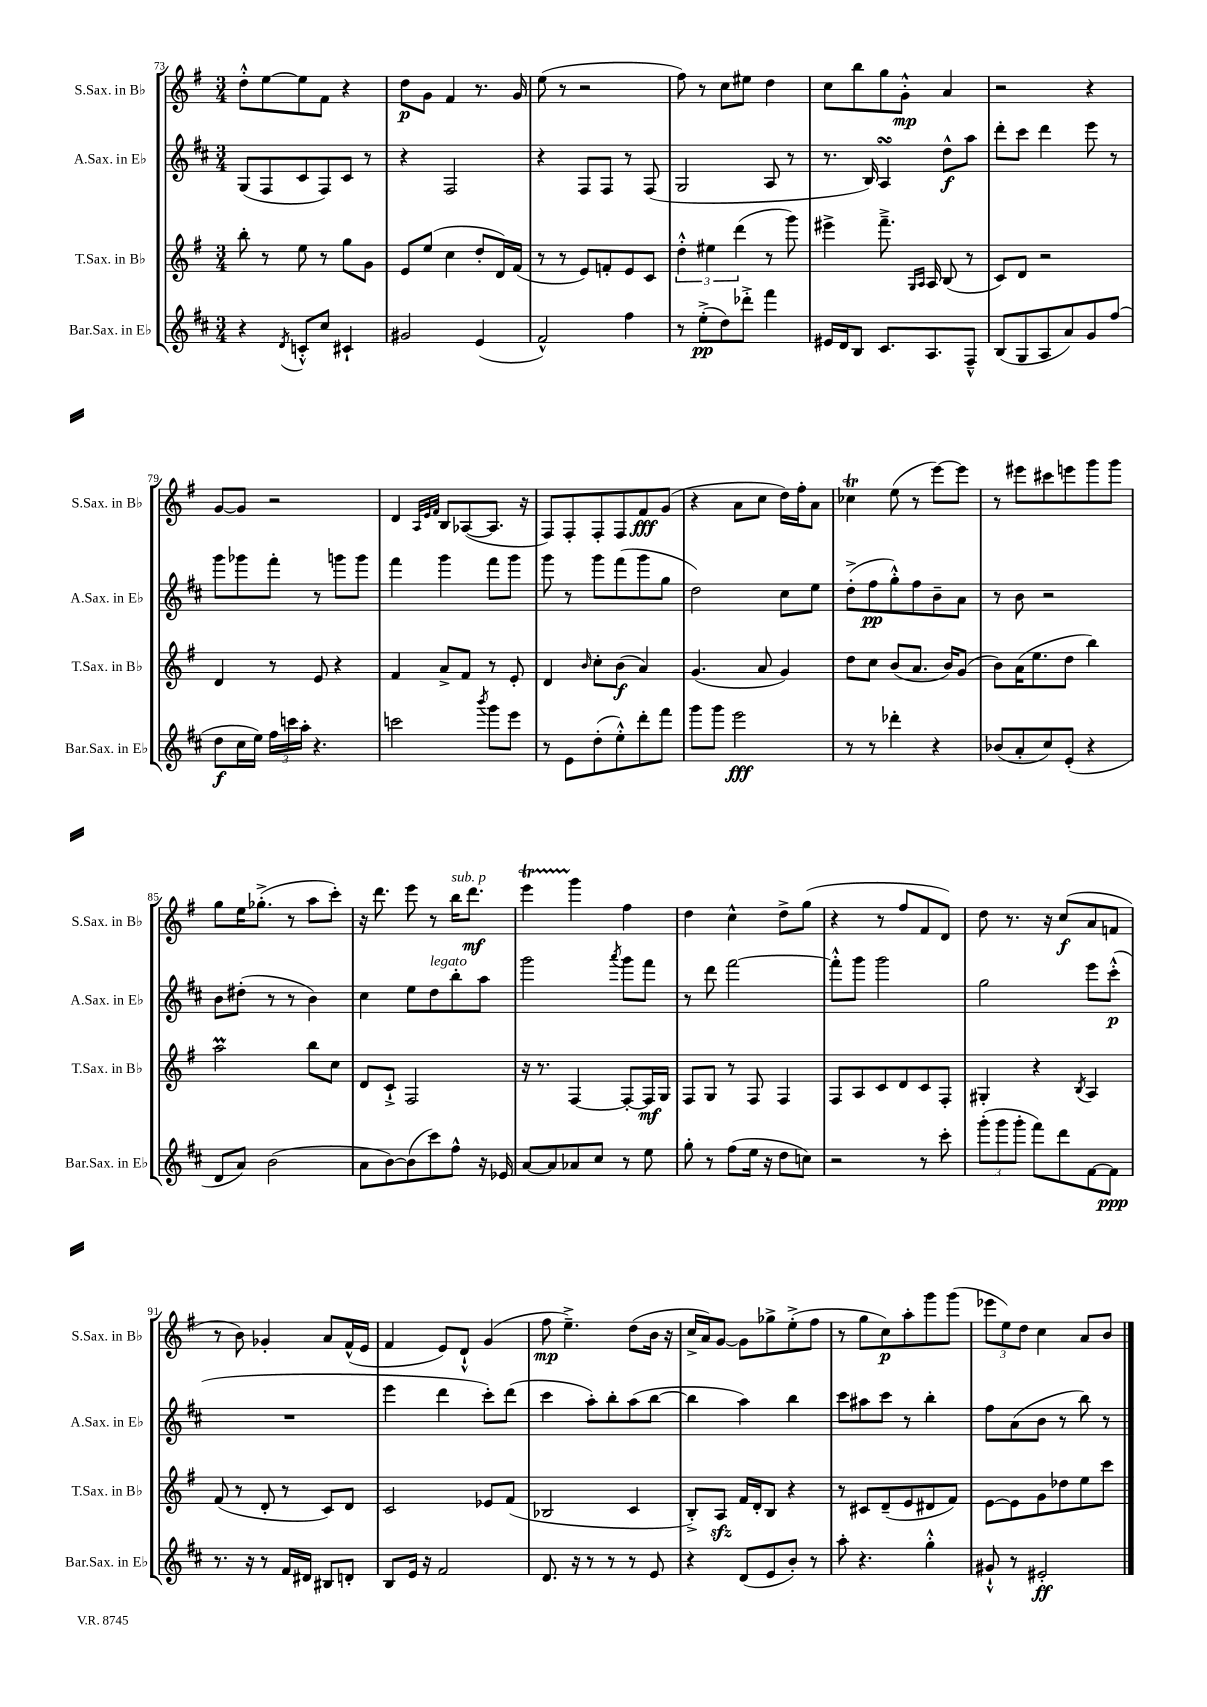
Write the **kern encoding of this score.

**kern	**kern	**kern	**kern
*staff4	*staff3	*staff2	*staff1
*clefG2	*clefG2	*clefG2	*clefG2
*k[f#c#]	*k[f#]	*k[f#c#]	*k[f#]
*M3/4	*M3/4	*M3/4	*M3/4
4r	8bb'	(8G	8dd'^^
.	8r	8F#	[8ee
8qd	.	.	.
8c'^^	8ee	8c#	8ee]
8cc#	8r	8F#)	8f#
4c#`	8gg	8c#	4r
.	8g	8r	.
=	=	=	=
2g#	8e	4r	8dd
.	(8ee	.	8g
.	4cc	2F#	4f#
(4e	8dd'	.	8.r
.	16d)	.	.
.	(16f#	.	16g
=	=	=	=
2f#^^)	8r	4r	(8ee
.	8r	.	8r
.	8e)	8F#	2r
.	8f'	8F#	.
4ff#	8e	8r	.
.	8c	(8F#	.
=	=	=	=
8r	6dd'^^	2G	8ff#)
(8ee'^	.	.	8r
.	6ee#	.	.
8dd)	.	.	8cc
.	(6ddd	.	.
8ddd-'^	.	.	8ee#
4fff#	8r	8A	4dd
.	8ggg)	8r	.
=	=	=	=
16e#	4eee#^	8.r	8cc
16d	.	.	.
8B	.	.	8bb
.	.	16B)	.
8.c#	8.fff#~^	4A	8gg
.	.	.	8g'^^
.	16qqG	.	.
.	16qqA	.	.
8.A	16A	.	.
.	(8B	8dd^^	4a
8F#~^^	8r	8aa	.
=	=	=	=
(8B	8c)	8ddd'	2r
8G	8d	8ccc#	.
8A	2r	4ddd	.
8a)	.	.	.
8g	.	8eee	4r
(8ff#	.	8r	.
=	=	=	=
8dd	4d	8ggg	[8g
16cc#	.	8ggg-	8g]
16ee)	.	.	.
24ff#	8r	8fff#'	2r
24ccc	.	.	.
24aa'	.	.	.
4.r	8e	8r	.
.	4r	8ggg	.
.	.	8ggg	.
=	=	=	=
2ccc	4f#	4fff#	4d
.	.	.	32qqA
.	.	.	32qqe
.	.	.	32qqf#
.	8a^	4ggg	8B
.	8f#	.	([8A-
8qbbb	.	.	.
8ggg	8r	8fff#	8.A-]
8eee	8e'	8ggg	.
.	.	.	16r
=	=	=	=
8r	4d	8ggg	8F#)
8e	.	8r	8F#'
.	16qqb	.	.
(8dd'	8cc'	8ggg	8F#'
8ee'^^)	(8b	(8fff#	8F#
8ddd'	4a)	8ggg	8f#
8fff#	.	8gg	(8g
=	=	=	=
8ggg	(4.g	2dd)	4r
8ggg	.	.	.
2eee	.	.	8a
.	8a	.	8cc
.	4g)	8cc#	16dd)
.	.	.	16ff#'
.	.	8ee	8a
=	=	=	=
8r	8dd	(8dd'^	4cc-
8r	8cc	8ff#	.
4ddd-'	(8b	8gg'^^)	(8ee
.	8.a	8ff#	8r
4r	.	8b~	[8eee)
.	16b)	.	.
.	(8g	8a	8eee]
=	=	=	=
(8b-	8b)	8r	8r
8a'	(16a	8b	8eee#
.	8.ee	.	.
8cc#)	.	2r	8ccc#
(8e'	8dd	.	8eee
4r	4bb)	.	8ggg
.	.	.	8ggg
=	=	=	=
8d	2aa	8b	8gg
8a)	.	(8dd#'	16ee
.	.	.	(8.gg-'^
(2b	.	8r	.
.	.	8r	8r
.	8bb	4b)	8aa
.	8cc	.	8ccc')
=	=	=	=
8a	8d	4cc#	16r
.	.	.	8.ddd
[8b)	8c`^	.	.
(8b]	2F#	8ee	8eee
8ccc#)	.	8dd	8r
8ff#^^	.	8bb'	16bb
.	.	.	8.ddd
16r	.	8aa	.
16e-	.	.	.
=	=	=	=
[8a	16r	2ggg	4eee
.	8.r	.	.
8a]	.	.	.
8a-	[4F#	.	4ggg
8cc#	.	.	.
.	.	8qaaa	.
8r	8F#'_	8ggg	4ff#
8ee	16F#]	8fff#	.
.	16G	.	.
=	=	=	=
8gg'	8F#	8r	4dd
8r	8G	8ddd	.
(8ff#	8r	[2fff#	4cc^^
16ee	8F#	.	.
16r	.	.	.
8dd	4F#	.	8dd^
8cc)	.	.	(8gg
=	=	=	=
2r	8F#	8fff#'^^]	4r
.	8A	8ggg	.
.	8c	2ggg	8r
.	8d	.	8ff#
8r	8c	.	8f#
8ccc#'	8F#'	.	8d)
=	=	=	=
(12ggg'	4G#'	2gg	8dd
12ggg	.	.	.
.	.	.	8.r
12ggg'	.	.	.
8fff#)	4r	.	.
.	.	.	16r
8ddd	.	.	(8cc
.	8qB	.	.
[8f#	4A	8eee	8a
8f#]	.	(8ccc#'^^	8f
=	=	=	=
8.r	(8f#	2.r	8r
.	8r	.	8b)
16r	.	.	.
8r	8d'	.	4g-'
16f#	8r	.	.
16d#	.	.	.
8B#	8c)	.	8a
8d'	8d	.	(16f#^^
.	.	.	16e
=	=	=	=
8B	2c	4eee	4f#
16e	.	.	.
16r	.	.	.
2f#	.	4ddd	8e)
.	.	.	8d`^^
.	8e-	8ccc#')	(4g
.	(8f#	(8ddd	.
=	=	=	=
8.d	2B-	4ccc#	8ff#
.	.	.	4.ee~^)
16r	.	.	.
8r	.	8aa')	.
8r	.	8bb'	.
8r	4c	(8aa	(8dd
8e	.	[8bb	16b
.	.	.	16r
=	=	=	=
4r	8B'^)	4bb]	16cc^
.	.	.	16a)
.	8A	.	[8g
(8d	16f#	4aa)	8g]
.	16d'	.	.
8e	8B	.	8gg-^
8b')	4r	4bb	(8ee'^
8r	.	.	8ff#
=	=	=	=
8aa'	8r	8ccc#	8r
4.r	8c#	8aa#	8gg
.	(8d~	8ccc#	8cc)
.	8e	8r	8aa'
4gg'^^	8d#	4bb'	8ggg
.	8f#)	.	(8ggg
=	=	=	=
8g#`^^	[8e	8ff#	12eee-
.	.	.	12ee)
8r	8e]	(8a	.
.	.	.	12dd
2e#'	8g	8b	4cc
.	8dd-	8r	.
.	8ee	8bb)	8a
.	8ccc	8r	8b
==	==	==	==
*-	*-	*-	*-
